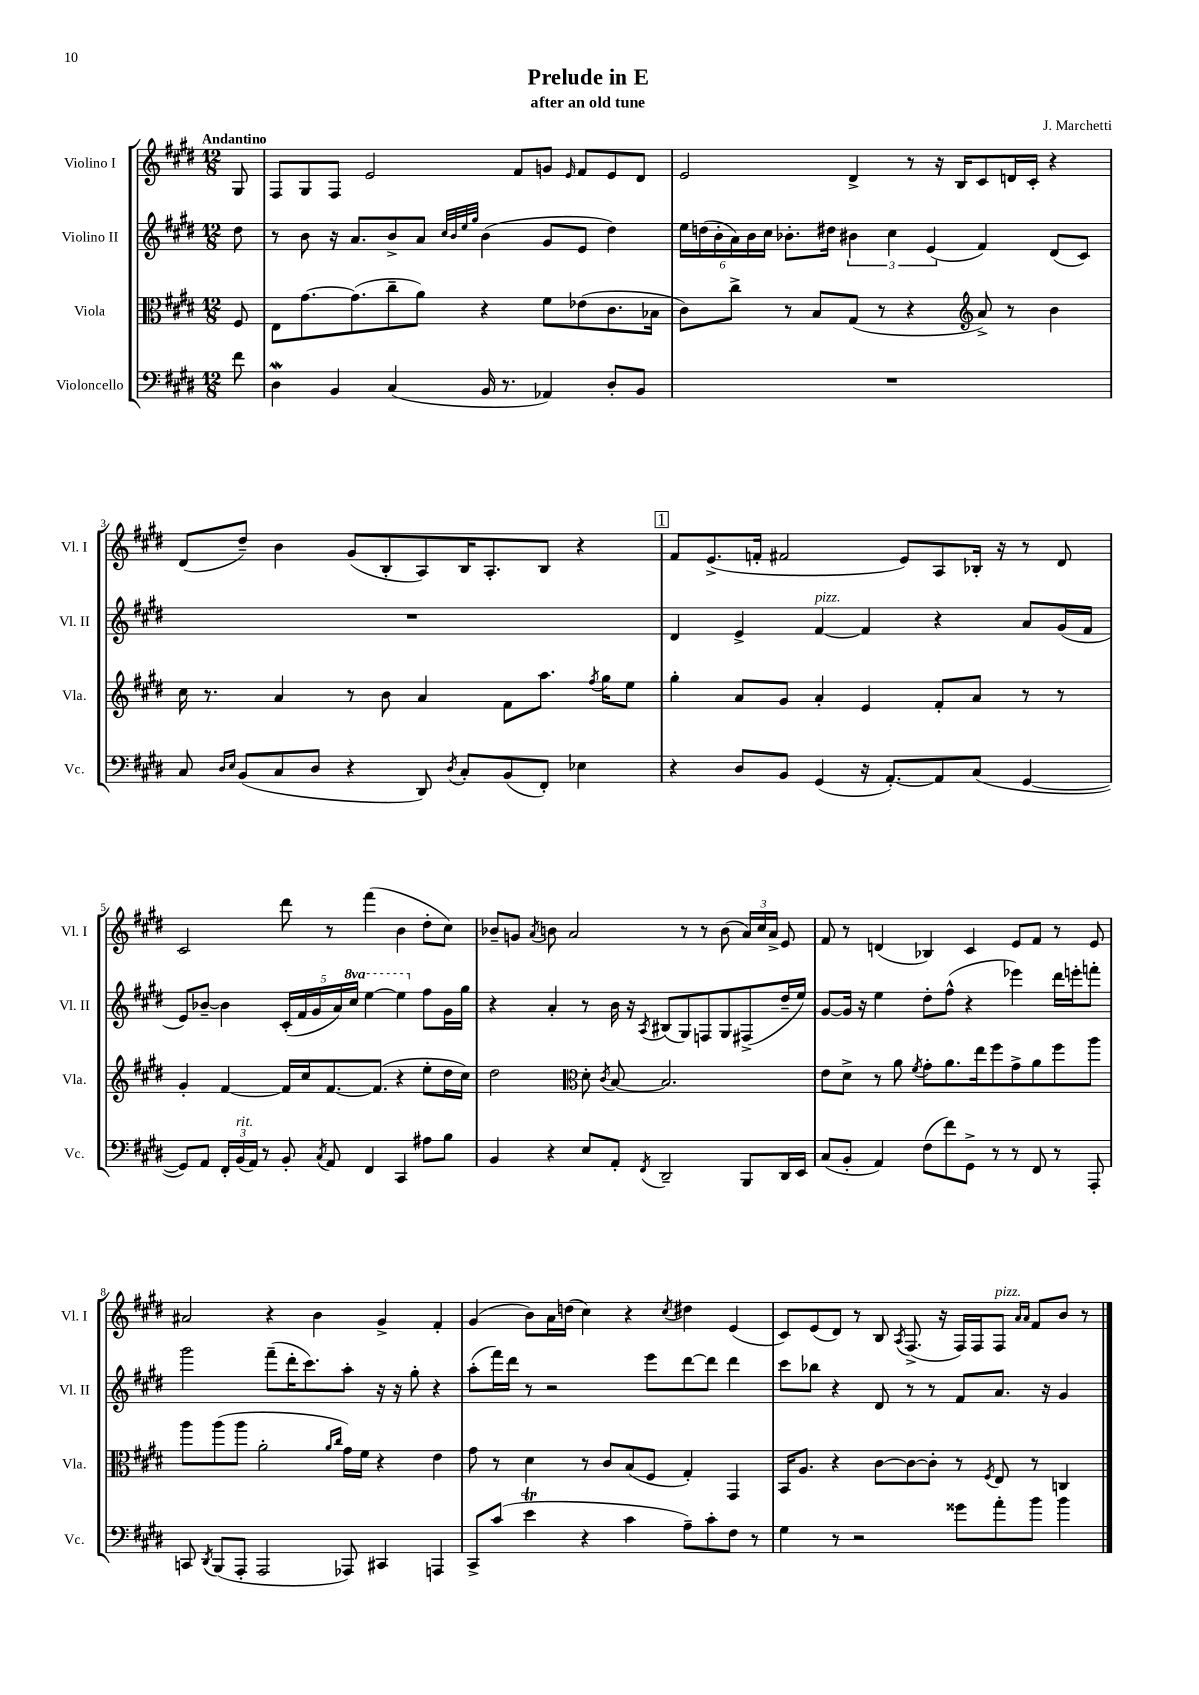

**kern	**kern	**kern	**kern
*staff4	*staff3	*staff2	*staff1
*clefF4	*clefC3	*clefG2	*clefG2
*k[f#c#g#d#]	*k[f#c#g#d#]	*k[f#c#g#d#]	*k[f#c#g#d#]
*M12/8	*M12/8	*M12/8	*M12/8
8f#	8F#	8dd#	8G#
=	=	=	=
4D#	8E	8r	8F#
.	[8.g#	8b	8G#
4BB	.	16r	8F#
.	(8.g#]	8.a	.
.	.	.	2e
(4C#	8cc#~	8b^	.
.	8a)	8a	.
.	.	32qqcc#	.
.	.	32qqb	.
.	.	32qqee	.
.	.	32qqgg#	.
16BB	4r	(4b	.
8.r	.	.	.
.	.	.	8f#
4AA-)	8f#	8g#	8g
.	.	.	16qqe
.	(8e-	8e	8f#
8D#'	8.c#	4dd#)	8e
8BB	.	.	8d#
.	16B-	.	.
=	=	=	=
1.r	8c#)	24ee	2e
.	.	(24dd	.
.	.	24b'	.
.	8cc#^	24a)	.
.	.	24b	.
.	.	24cc#	.
.	8r	8.b-'	.
.	8B	.	.
.	.	16dd#	.
.	(8G#	6b#	4d#^
.	8r	.	.
.	.	6cc#	.
.	4r	.	8r
.	.	(6e	.
.	.	.	16r
.	.	.	16B
*	*clefG2	*	*
.	8a^)	4f#)	8c#
.	8r	.	16d
.	.	.	16c#'
.	4b	(8d#	4r
.	.	8c#)	.
=	=	=	=
8C#	16cc#	1.r	(8d#
.	8.r	.	.
16qqD#	.	.	.
16qqE	.	.	.
(8BB	.	.	8dd#~)
8C#	4a	.	4b
8D#	.	.	.
4r	8r	.	(8g#
.	8b	.	8B'
8DD#)	4a	.	8A)
8qD#	.	.	.
8C#'	.	.	16B
.	.	.	8.A'
(8BB	8f#	.	.
8FF#')	8.aa	.	8B
4E-	.	.	4r
.	8qff#	.	.
.	16gg#	.	.
.	8ee	.	.
=	=	=	=
4r	4gg#'	4d#	8f#
.	.	.	(8.e^
8D#	8a	4e^	.
.	.	.	16f'
8BB	8g#	.	2f#
(4GG#	4a'	[4f#	.
16r	4e	4f#]	.
[8.AA')	.	.	.
.	.	.	8e)
8AA]	8f#'	4r	8A
(8C#	8a	.	16B-'
.	.	.	16r
[4GG#	8r	8a	8r
.	8r	(16g#	8d#
.	.	16f#	.
=	=	=	=
8GG#])	4g#'	8e)	2c#
8AA	.	[8b-~	.
24FF#'	[4f#	4b-]	.
(24BB	.	.	.
24AA)	.	.	.
8r	.	.	.
8BB'	16f#]	(20c#'	8ddd#
.	.	20f#	.
.	16cc#	.	.
.	.	20g#	.
8qC#	.	.	.
8AA	[8.f#	.	8r
.	.	20a)	.
.	.	20ccc#	.
4FF#	.	[4eee	(4fff#
.	(8.f#]	.	.
4CC#	4r	4eee]	4b
8A#	8ee'	8ff#	8dd#'
8B	16dd#	16g#	8cc#)
.	16cc#)	16gg#	.
=	=	=	=
4BB	2dd#	4r	8b-~
.	.	.	8g
.	.	.	8qa
4r	.	4a'	8b
.	.	.	2a
*	*clefC3	*	*
8E	8d#'	8r	.
.	8qc#	.	.
8AA'	[8B	16b	.
.	.	16r	.
8qFF#	.	8qA	.
2DD#~	2.B]	(8B#	.
.	.	8G#)	8r
.	.	8F	8r
.	.	8G#	(8b
8BBB	.	(8F#^	24a)
.	.	.	24cc#
.	.	.	24a^
16DD#	.	16dd#~	8e
16EE	.	16ee)	.
=	=	=	=
(8C#	8e	[8g#	8f#
8BB'	8d#^	16g#]	8r
.	.	16r	.
4AA)	8r	4ee	(4d
.	8a	.	.
.	8qf#	.	.
(8F#	8g#'	8dd#'	4B-)
8f#)	8.a	(8ff#^^	.
8GG#^	.	4r	4c#
.	16ee	.	.
8r	8ff#	.	.
8r	8g#^	4eee-)	8e
8FF#	8a	.	8f#
8r	8ff#	16ddd#	8r
.	.	16eee'	.
8AAA'	8aa	8fff'	8e
=	=	=	=
8CC	8aa	2ggg#	2a#
8qDD#	.	.	.
(8BBB	(8aa	.	.
8AAA'	8aa	.	.
2AAA	2a'	.	.
.	.	(8fff#~	4r
.	.	16ddd#'	.
.	.	8.ccc#)	.
.	.	.	4b
.	16qqa	.	.
.	16qqcc#	.	.
8AAA-)	16g#)	8aa'	.
.	16f#	.	.
4CC#	4r	16r	4g#^
.	.	16r	.
.	.	8gg#'	.
4AAA	4e	4r	4f#'
=	=	=	=
8CC#^	8g#	(8aa'	(4g#
(8c#	8r	16fff#)	.
.	.	16ddd#	.
4e	4d#	8r	8b)
.	.	2r	16a
.	.	.	(16dd
4r	8r	.	4cc#)
.	8c#	.	.
4c#	(8B	.	4r
.	8F#	8eee	.
.	.	.	8qcc#
8A~)	4G#')	[8ddd#	4dd#
8c#'	.	8ddd#]	.
8F#	4GG#	4ddd#	(4e
8r	.	.	.
=	=	=	=
4G#	16BB	8ccc#	8c#)
.	8.A	.	.
.	.	8bb-	(8e
8r	4r	4r	8d#)
2r	.	.	8r
.	[8c#	8d#	8B
.	.	.	8qA
.	8c#_	8r	(8.F#^
.	8c#']	8r	.
.	.	.	16r
8g##	8r	8f#	16F#)
.	.	.	16F#
.	8qF#	.	.
8a'	8E	8.a	8F#
.	.	.	16qqa
.	.	.	16qqa
8b	8r	.	8f#
.	.	16r	.
4b	4C	4g#	8b
.	.	.	8r
==	==	==	==
*-	*-	*-	*-
